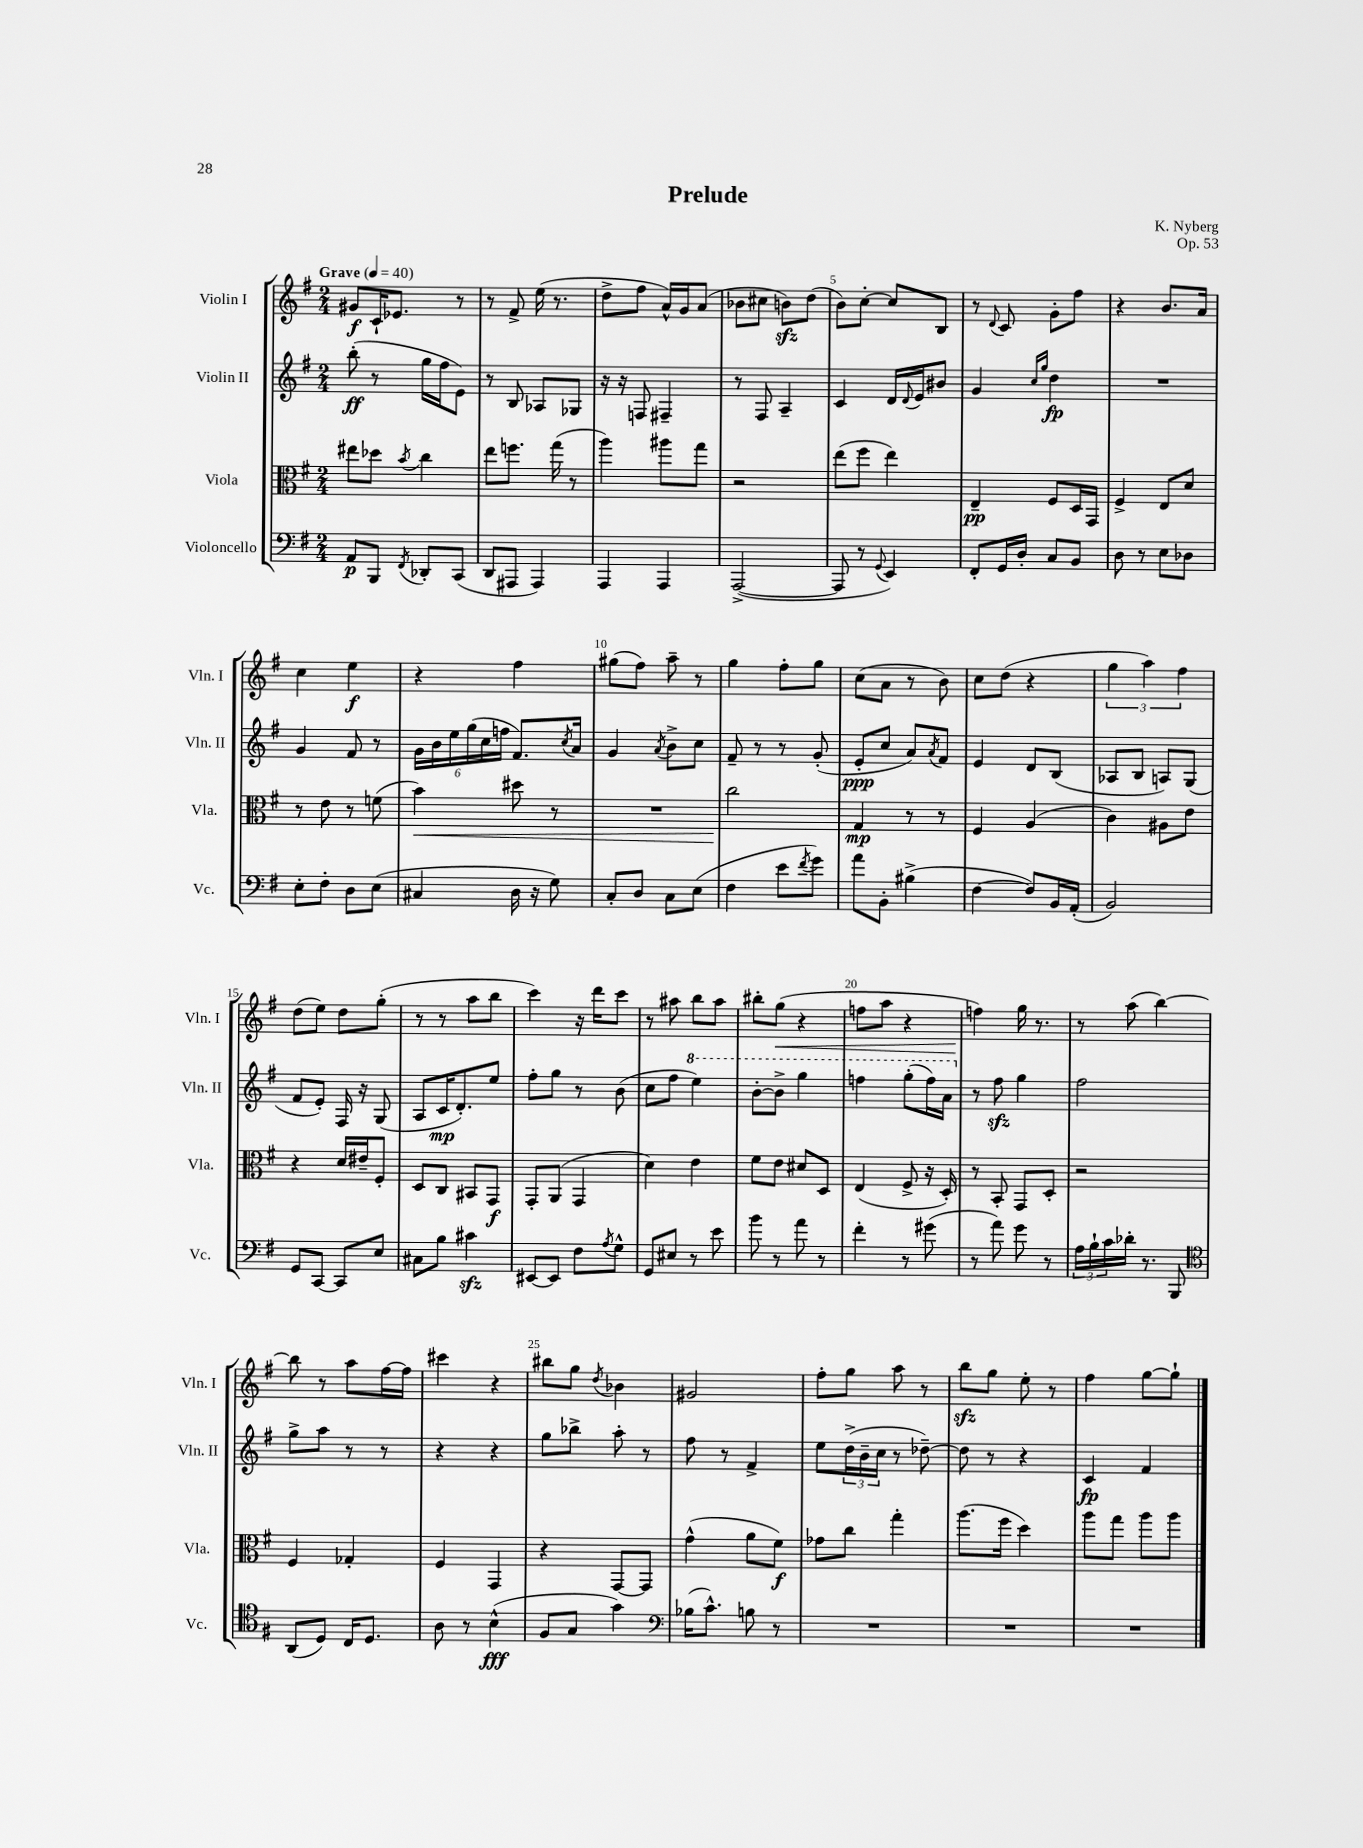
\header { title = "Prelude" composer = "K. Nyberg" opus = "Op. 53" }
<<
\new StaffGroup <<
\new Staff = "s0" \with { instrumentName = "Violin I" shortInstrumentName = "Vln. I" } {
    \clef treble \key g \major \numericTimeSignature \time 2/4 \tempo "Grave" 4 = 40
    gis'8\f c'16-! ees'8. r8 |
    r8 fis'8-> e''16( r8. |
    d''8-> fis''8 a'16-^) g'16 a'8( |
    bes'8 cis''8 b'8\sfz) d''8( |
    b'8) c''8~-. c''8 b8 |
    r8 \appoggiatura { d'8 } c'8 g'8-. fis''8 |
    r4 b'8. a'16 |
    c''4 e''4\f |
    r4 fis''4 |
    gis''8( fis''8) a''8-- r8 |
    g''4 fis''8-. g''8 |
    c''8( a'8 r8 b'8) |
    c''8 d''8( r4 |
    \tuplet 3/2 { g''4 a''4) fis''4 } |
    d''8( e''8) d''8 g''8-.( |
    r8 r8 a''8 b''8 |
    c'''4) r16 d'''16 c'''8 |
    r8 ais''8 b''8 ais''8 |
    bis''8-. g''8\<( r4 |
    f''8 a''8 r4 |
    f''4\!) g''16 r8. |
    r8 a''8( b''4~) |
    b''8 r8 a''8 fis''16~ fis''16 |
    cis'''4 r4 |
    bis''8 g''8 \acciaccatura { d''8 } bes'4 |
    gis'2 |
    fis''8-. g''8 a''8 r8 |
    b''8\sfz g''8 e''8-. r8 |
    fis''4 g''8~ g''8-! \bar "|." |
}
\new Staff = "s1" \with { instrumentName = "Violin II" shortInstrumentName = "Vln. II" } {
    \clef treble \key g \major \numericTimeSignature \time 2/4
    b''8-.\ff( r8 g''16 fis''16 e'8) |
    r8 b8 aes8 ges8 |
    r16 r16 f8 fis4-- |
    r8 fis8 a4-- |
    c'4 d'16 \appoggiatura { d'8 } e'16 bis'8 |
    g'4 \grace { c''16 g''16 } d''4\fp |
    R2 |
    g'4 fis'8 r8 |
    \tuplet 6/4 { g'16 b'16 e''16 g''16( c''16 f''16 } fis'8.) \acciaccatura { c''8 } a'16 |
    g'4 \acciaccatura { a'8 } b'8-> c''8 |
    fis'8-- r8 r8 g'8-.( |
    e'8-.\ppp c''8 a'8) \acciaccatura { a'8 } fis'8 |
    e'4 d'8 b8( |
    aes8 b8 a8) g8( |
    fis'8 e'8-.) fis16 r16 g8( |
    a8 c'16\mp d'8.-.) e''8 |
    fis''8-. g''8 r8 b'8( |
    c''8 fis''8 \ottava #1 e'''4) |
    b''8~-. b''8-> g'''4 |
    f'''4 g'''8-.( f'''16) a''16 \ottava #0 |
    r8 fis''8\sfz g''4 |
    fis''2 |
    g''8-> a''8 r8 r8 |
    r4 r4 |
    g''8 bes''8-> a''8-. r8 |
    fis''8 r8 fis'4-> |
    e''8 \tuplet 3/2 { d''16->( b'16-- c''16 } r8 des''8~--) |
    des''8 r8 r4 |
    c'4\fp fis'4 \bar "|." |
}
\new Staff = "s2" \with { instrumentName = "Viola" shortInstrumentName = "Vla." } {
    \clef alto \key g \major \numericTimeSignature \time 2/4
    eis''8 des''8 \acciaccatura { b'8 } c''4 |
    e''8 f''8. g''16( r8 |
    a''4) ais''8 g''8 |
    r2 |
    e''8( fis''8 e''4) |
    e4--\pp fis8 d16 g,16 |
    fis4-> e8 d'8 |
    r8 e'8 r8 f'8( |
    b'4\<) dis''8 r8 |
    R2 |
    c''2\! |
    g4\mp r8 r8 |
    fis4 a4( |
    c'4) ais8 e'8 |
    r4 d'16 eis'16-- fis8-. |
    d8 c8 bis,8 g,8\f |
    g,8-. a,8( g,4 |
    d'4) e'4 |
    fis'8 e'8 dis'8 d8 |
    e4( fis8-> r16 d16-.) |
    r8 b,8-. g,8 d8-. |
    r2 |
    fis4 ges4-. |
    fis4 g,4 |
    r4 g,8~ g,8 |
    g'4-^( a'8 fis'8\f) |
    ges'8 c''8 g''4-. |
    a''8.( fis''16 d''4) |
    a''8 g''8 a''8 a''8 \bar "|." |
}
\new Staff = "s3" \with { instrumentName = "Violoncello" shortInstrumentName = "Vc." } {
    \clef bass \key g \major \numericTimeSignature \time 2/4
    a,8\p b,,8 \acciaccatura { fis,8 } des,8-. c,8( |
    d,8 ais,,8 ais,,4) |
    a,,4 a,,4 |
    a,,2~->( |
    a,,8 r8 \appoggiatura { g,8 } e,4) |
    fis,8-. g,16 d16-. c8 b,8 |
    d8 r8 e8 des8 |
    e8-. fis8-. d8 e8( |
    cis4 d16 r16 g8) |
    c8-. d8 c8 e8( |
    fis4 e'8 \acciaccatura { fis'8 } g'8) |
    a'8 b,8-. bis4->( |
    fis4~ fis8) b,16 a,16-.( |
    b,2) |
    g,8 c,8~ c,8 e8 |
    cis8 b8 cis'4\sfz |
    eis,8~ eis,8 fis8 \acciaccatura { a8 } g8-^ |
    g,8 eis8 r8 e'8 |
    b'8 r8 a'8 r8 |
    fis'4-. r8 gis'8( |
    r8 a'8) g'8 r8 |
    \tuplet 3/2 { a16 b16-! c'16 } des'16-. r8. b,,8 |
    \clef tenor a,8( d8) c16 d8. |
    a8 r8 b4-^\fff( |
    fis8 g8 g'4) |
    \clef bass bes16( c'8.-^) b8 r8 |
    R2 |
    R2 |
    R2 \bar "|." |
}
>>
>>
\layout { \context { \Score \override BarNumber.break-visibility = ##(#f #t #t) barNumberVisibility = #(every-nth-bar-number-visible 5) } }
